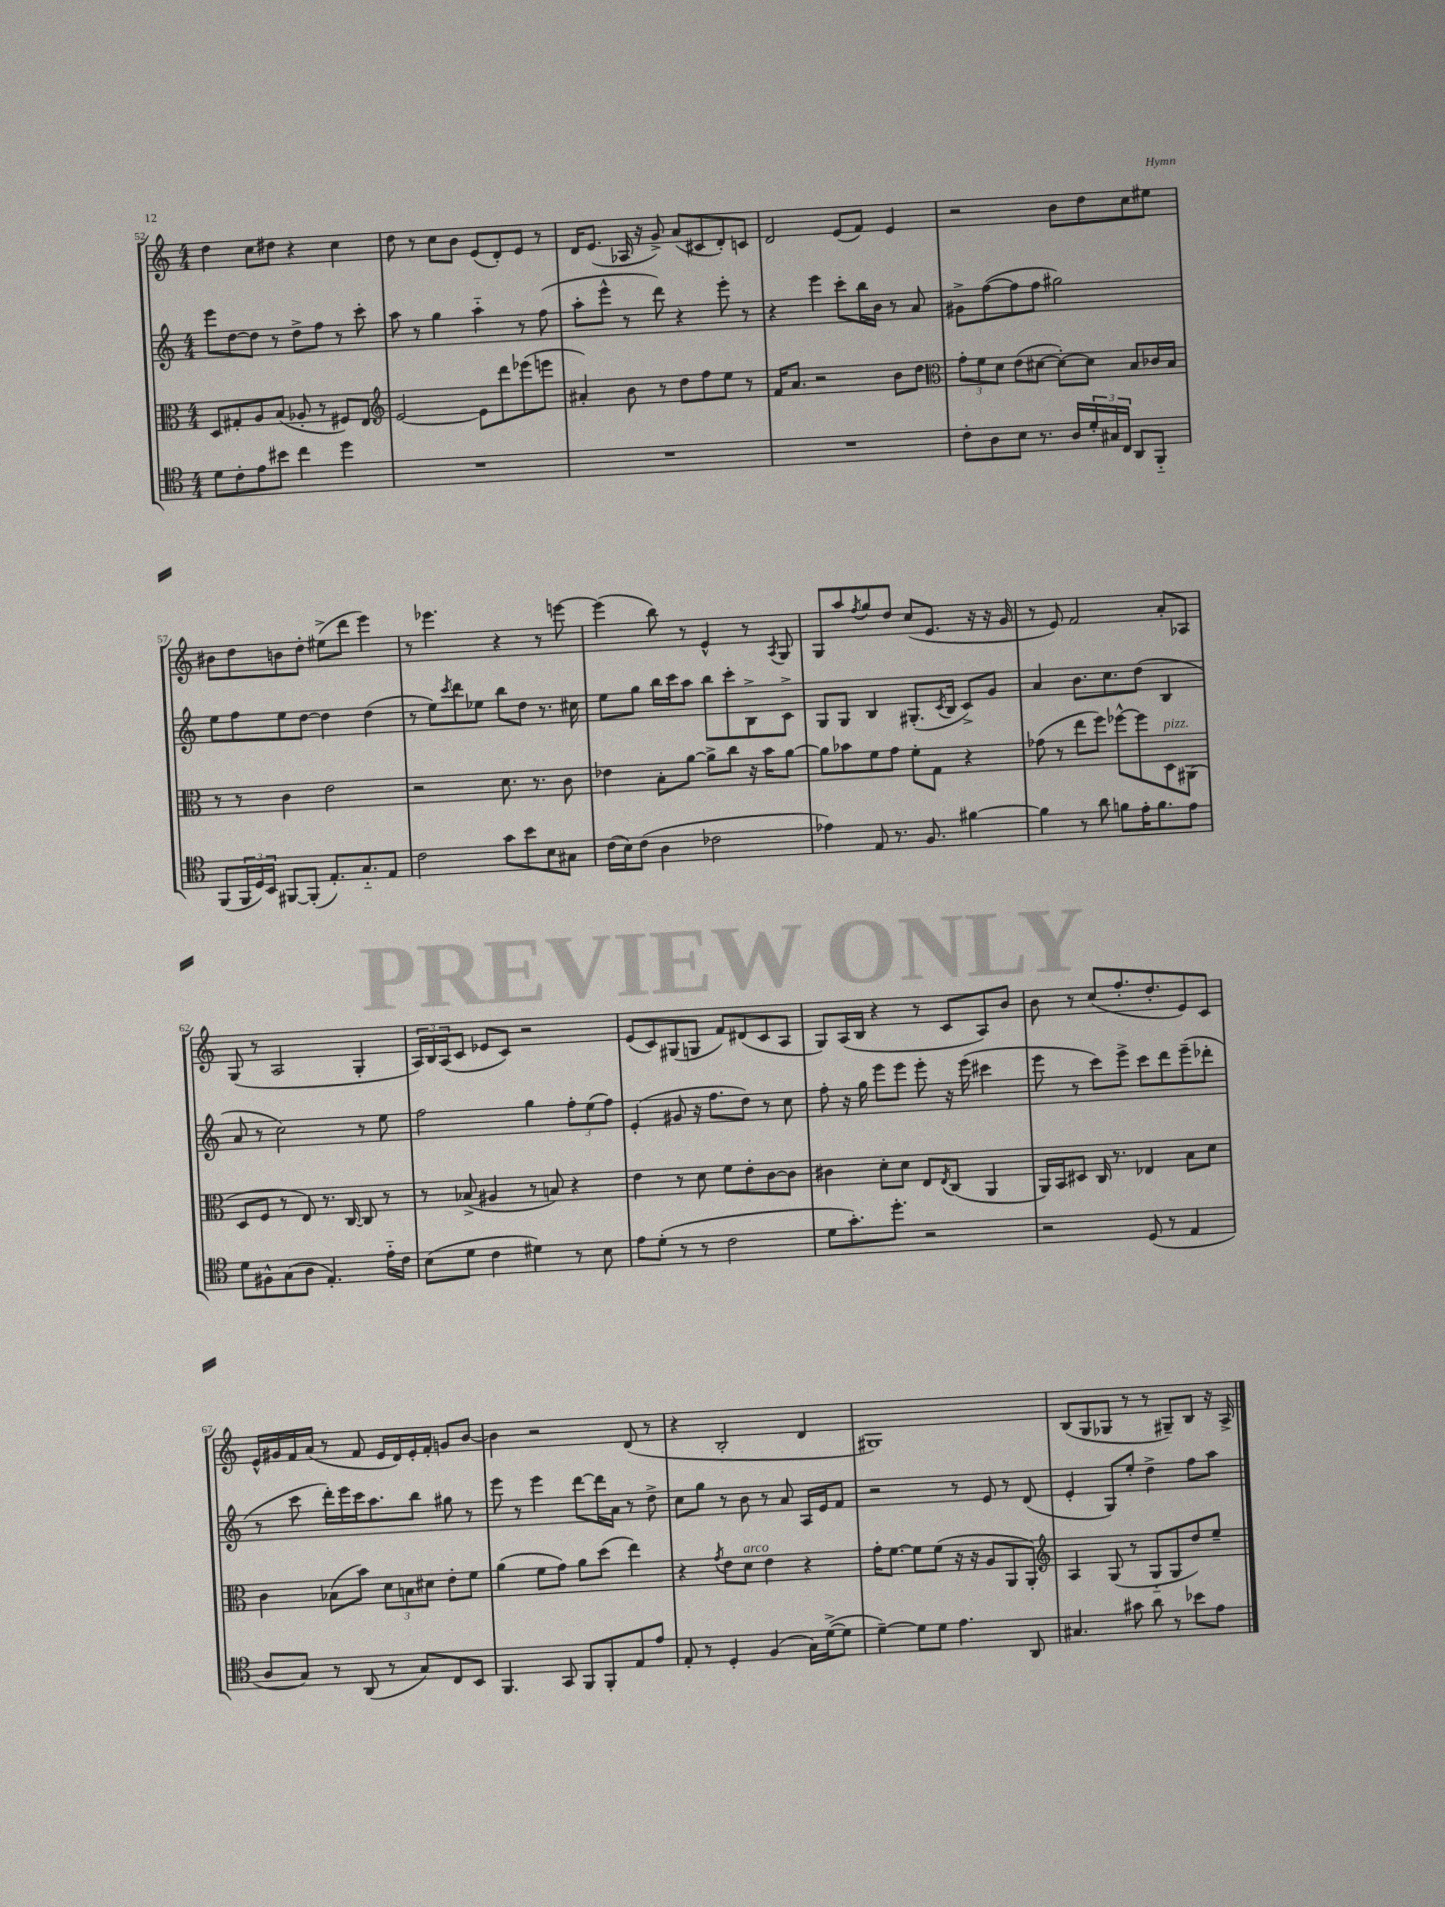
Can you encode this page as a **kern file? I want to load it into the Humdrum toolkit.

**kern	**kern	**kern	**kern
*staff4	*staff3	*staff2	*staff1
*clefC4	*clefC3	*clefG2	*clefG2
*k[]	*k[]	*k[]	*k[]
*M4/4	*M4/4	*M4/4	*M4/4
8d\L	8D/L	8eee\L	4dd\
8c'\	8G#'/	[8dd\	.
8e\	8A/	8dd\]J	8cc\L
8b#\J	(8B/J	8r	8dd#\J
4cc\	8A-'/	8dd^\L	4r
.	8r	8ff\J	.
4dd\	8F#/L)	8r	4cc\
.	8E/J	8ccc'\	.
=	=	=	=
*	*clefG2	*	*
1r	[2e/	8aa\	8dd\
.	.	8r	8r
.	.	4gg\	8cc\L
.	.	.	8b\J
.	8e\]L	4aa'~\	(8e/L
.	8ddd\	.	8d'/)
.	(8eee-\	8r	8e/J
.	8eee\J	(8ff\	8r
=	=	=	=
1r	4a#'/)	8aa'\L	16d/LK
.	.	.	(8.e/J
.	.	8eee^^\J	.
.	8b\	8r	16A-/
.	.	.	16r
.	8r	8ddd\)	8g^/)
.	8dd\L	4r	(8a/L
.	8ff\	.	8c#/
.	8ee\J	8eee'\	8d'/)
.	8r	8r	8c/J
=	=	=	=
1r	16f/LK	4r	2d/
.	8.a/J	.	.
.	2r	4eee\	.
.	.	8ccc'\L	(8e/L
.	.	16bb\L	8f/J)
.	.	16b\JJ	.
.	8b\L	8r	4e/
.	8dd\J	8a/	.
=	=	=	=
*	*clefC3	*	*
8c'\L	12g'\L	8g#^\L	2r
.	12f\	.	.
8A\	.	([8ff\	.
.	12d\J	.	.
8B\J	(8e\L	8ff\]	.
8.r	[8d#\J	8ff\J	.
.	8d#'\_L)	2gg#\)	8b\L
16A/LL	.	.	.
24d'/	8d#\]J	.	8dd\
24G#/	.	.	.
24C/JJ	.	.	.
8AA/L	8B/L	.	8cc\
8FF'~/J	16c-/L	.	8ee#\J
.	16B/JJ	.	.
=	=	=	=
(8FF/L	8r	8ee\L	8b#\L
24FF/L	8r	8ff\	8dd\
24D/)	.	.	.
24BB/JJ	.	.	.
[8FF#/L	4c\	8ee\	8b\
(8FF#'/]J	.	[8dd\J	8dd'\J
8.E'/L)	2e\	4dd\]	(8ee#^\L
.	.	.	8ddd\J
8.G'~/	.	.	.
.	.	(4dd\	4eee\)
8E/J	.	.	.
=	=	=	=
2c\	2r	8r	8r
.	.	8ee\L)	4.eee-\
.	.	8qccc/	.
.	.	8ddd\	.
.	.	8ee-\J	.
8g\L	8.d\	8bb\L	4r
8b\	.	8dd\J	.
.	8.r	.	.
8B\	.	8.r	8r
8G#\J	8c\	.	[8eee\
.	.	16cc#\	.
=	=	=	=
(16c\LL	4e-\	8ee\L	(4eee\]
16B\J)	.	.	.
(8c\J	.	8gg\J	.
4A\	8B'\L	16bb\LL	8bb\)
.	.	16ccc\J	.
.	[8a\J	8aa\J	8r
2c-\	8a^\]L	8bb\L	4e^^/
.	8cc\J	8ccc'\	.
.	16r	8B^\	8r
.	16b\LK	.	.
.	.	.	8qA/
.	[8a\J	8c^\J	8G/
=	=	=	=
4e-\)	8a\]L	8G/L	8G/L
.	8b-\	8G/J	8aa/
.	.	.	8qff/
8E/	8f\	4B/	8gg/
8.r	8g\J	.	8dd/J
.	8f'\L	(8.G#'/L	(8cc/L
8.F/	.	.	.
.	8G\J	.	8.e/J
.	.	8qc/	.
.	.	16B/Jk	.
[4f#\	4r	8c^/L)	.
.	.	.	16r
.	.	8g/J	16r
.	.	.	16g/
=	=	=	=
4f#\]	(8g-\	4a/	8r
.	8r	.	8e/)
8r	8ee\L	8.b\L	2f/
8a\	8ff\J)	.	.
.	.	8.cc\	.
8f\L	[8ff-^^\L	.	.
16e'\K	8ff-\]	(8dd\J	.
8.f\	.	.	.
.	8D\	4B/	8a'/L
8e\J	(8AA#\J	.	8A-/J
=	=	=	=
8d\L	8D/L	8a/	(8G/
8F#^^\	8F/J	8r	8r
(8G\	8r	2cc\)	2A/
8A\J	8E/)	.	.
4.E'/)	8.r	.	.
.	[16C/	.	.
.	8C/]	8r	4G'/
16e'~\LL	8r	8ee\	.
16c\JJ	.	.	.
=	=	=	=
(8B\L	8r	2ff\	24A/LL)
.	.	.	24B/
.	.	.	(24A/J
8d\J	(8B-^/	.	8c/J
4c\	4A#/	.	8e-/L
.	.	.	8c/J)
4d#\)	8r	4gg\	2r
.	8B/)	.	.
8r	4r	12ff'\L	.
.	.	(12ee\	.
8B\	.	.	.
.	.	12ff\J)	.
=	=	=	=
8e\L	4e\	(4e'/	(8e/L
(8d'\J	.	.	8c/)
8r	8r	8g#/	(8G#/
8r	8d\	16r	8G/J
.	.	8.ff\L	.
2c\	8f\L	.	8f/L)
.	8e'\	8dd\J)	(8d#/
.	[8c\	8r	8c/
.	8c\]J	8cc\	8A/J
=	=	=	=
8d\L	4c#\	8ff'\	8G/L)
8.g'\)	.	16r	(16A/L
.	.	16gg\	16B/JJ
.	8d'\L	8eee\L	4r
8.dd'\J	.	.	.
.	8d\J	8eee\J	.
2r	8E/L	8eee'\	8r
.	8qE/	.	.
.	(8C/J	16r	8c/L
.	.	(16eee\	.
.	4AA/	4ccc#\	8A/)
.	.	.	8b/J
=	=	=	=
2r	16AA/LL)	8eee\	8b\
.	16BB/J	.	.
.	8D#/J	8r	8r
.	16C/	8ccc\L)	(8cc/L
.	8.r	.	.
.	.	8eee^\J	8.ff'/
(8D/	4E-/	8ccc\L	.
.	.	.	8.dd'/
8r	.	8ddd\	.
4E/	8B\L	(8eee~\	8e/)
.	8d\J	8ddd-'\J	8c/J
=	=	=	=
8A/L	4c\	8r	16e^^/LL
.	.	.	16g#/
8G/J)	.	8ccc\	16f/
.	.	.	(16a/JJ
8r	(8B-\L	16ddd'\LL)	8r
.	.	16eee\	.
(8AA/	8b\J)	16ccc\J	8f/
.	.	8.aa\	.
8r	12d\L	.	16e/LL
.	.	.	16d/)
.	12B\	.	.
8G/L)	.	8bb\J	16e'/
.	12d#\J	.	.
.	.	.	16f'/JJ
8C/	8e'\L	8gg#\	8g/L
8BB/J	8f\J	8r	[8b/J
=	=	=	=
4.FF/	(4a\	8eee\	4b\]
.	.	8r	.
.	8f\L	4eee\	2r
8GG/	8g\J)	.	.
8FF/L	8a\L	[8ddd\L	.
8FF'/	(8dd\J	16ddd\]L	.
.	.	16a\JJ	.
8E/	4ee\)	8r	(8d/
8e/J	.	8dd^\	8r
=	=	=	=
8E'/	4r	8cc\L	4r
8r	.	8gg\J	.
.	8qg/	.	.
4D'/	8e\L	8r	2B'/
.	8d\J	8b\	.
(4F/	4e\	8r	.
.	.	8a/	.
16G\LL)	4r	16A/LL	4d/
([16d^\J	.	16e/J	.
8d\]J	.	8f/J	.
=	=	=	=
[4d~\)	16g'\LK	2r	1G#)
.	[8.f\J	.	.
8d\]L	8f\]L	.	.
8d\J	(8f\J	.	.
4.e\	16r	8r	.
.	16r	.	.
.	8A/L	8e/	.
.	8AA/	8r	.
8AA/	8AA'/J)	(8d/	.
=	=	=	=
*	*clefG2	*	*
4.G#/	4A/	4e'/	(8B/L
.	.	.	8G/
.	(8G/	8G/L)	8G-/J
8g#\	8r	8ee'/J	8r
8a\	8G'~/L	4dd^\	8r
8r	8G/	.	8G#~/L)
8b-\L	8dd/)	8ff\L	8B/J
8e\J	8ee~/J	8aa\J	16r
.	.	.	16A^/
==	==	==	==
*-	*-	*-	*-
